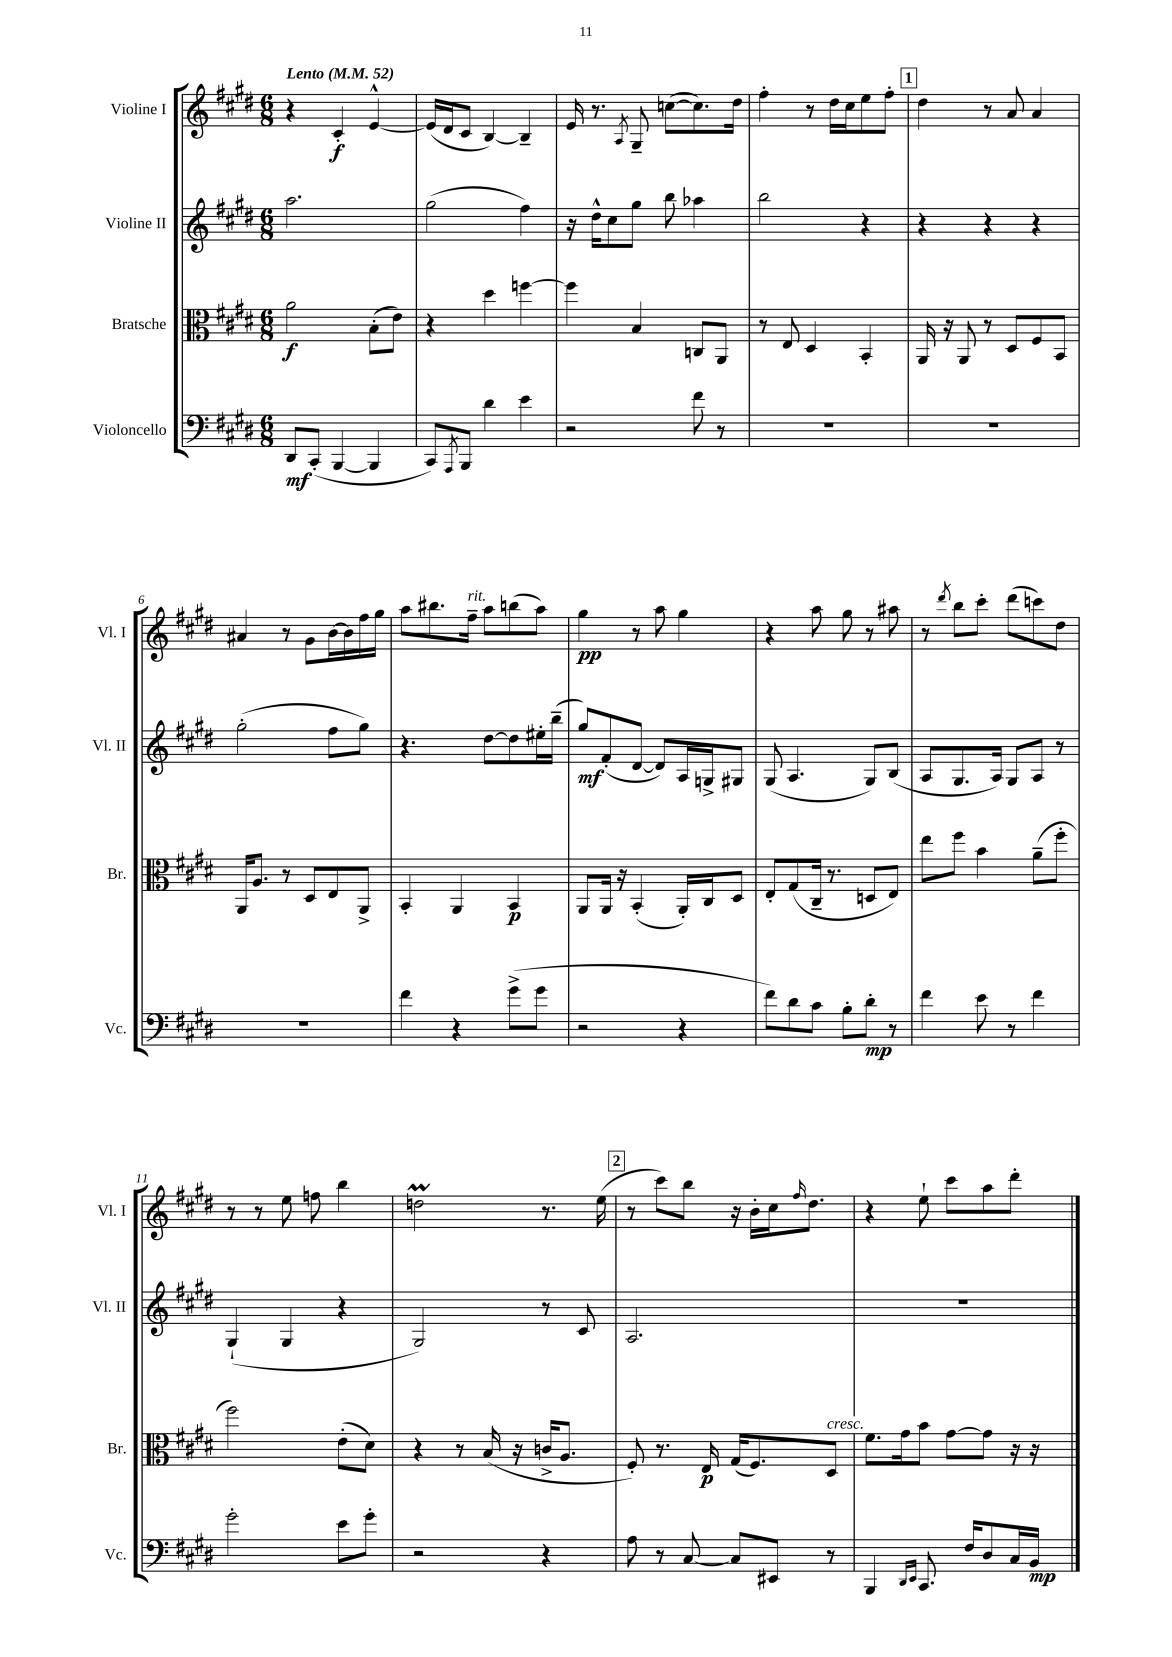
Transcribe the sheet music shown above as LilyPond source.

<<
\new StaffGroup <<
\new Staff = "s0" \with { instrumentName = "Violine I" shortInstrumentName = "Vl. I" } {
    \clef treble \key e \major \numericTimeSignature \time 6/8 \tempo "Lento" 4 = 52
    r4 cis'4-.\f e'4~-^ |
    e'16( dis'16 cis'8 b4~) b4-- |
    e'16 r8. \acciaccatura { a8 } gis8-- c''8~( c''8.) dis''16 |
    fis''4-. r8 dis''16 cis''16 e''8 fis''8-. |
    \mark \markup { \box "1" } dis''4 r8 a'8 a'4 |
    ais'4 r8 gis'8 b'16~ b'16 fis''16 gis''16 |
    a''8 bis''8. fis''16--^\markup { \italic "rit." } a''8 b''8( a''8) |
    gis''4\pp r8 a''8 gis''4 |
    r4 a''8 gis''8 r8 ais''8 |
    r8 \acciaccatura { dis'''8 } b''8 cis'''8-. dis'''8( c'''8) dis''8 |
    r8 r8 e''8 f''8 b''4 |
    d''2\prall r8. e''16( |
    \mark \markup { \box "2" } r8 cis'''8) b''8 r16 b'16-. cis''16 \grace { fis''16 } dis''8. |
    r4 e''8-! cis'''8 a''8 dis'''8-. \bar "|." |
}
\new Staff = "s1" \with { instrumentName = "Violine II" shortInstrumentName = "Vl. II" } {
    \clef treble \key e \major \numericTimeSignature \time 6/8
    a''2. |
    gis''2( fis''4) |
    r16 dis''16-^ cis''8 gis''8 b''8 aes''4 |
    b''2 r4 |
    \mark \markup { \box "1" } r4 r4 r4 |
    gis''2-.( fis''8 gis''8) |
    r4. dis''8~ dis''8 eis''16-. b''16--( |
    gis''8\mf) fis'8-.( dis'8~ dis'8) a16 g16-> gis8 |
    gis8( a4. gis8) b8( |
    a8 gis8. a16) gis8 a8 r8 |
    gis4-!( gis4 r4 |
    gis2) r8 cis'8 |
    \mark \markup { \box "2" } a2. |
    R2. \bar "|." |
}
\new Staff = "s2" \with { instrumentName = "Bratsche" shortInstrumentName = "Br." } {
    \clef alto \key e \major \numericTimeSignature \time 6/8
    a'2\f b8-.( e'8) |
    r4 dis''4 f''4~ |
    f''4 b4 c8 a,8 |
    r8 e8 dis4 b,4-. |
    \mark \markup { \box "1" } a,16 r16 a,8 r8 dis8 fis8 b,8 |
    a,16 a8. r8 dis8 e8 a,8-> |
    b,4-. a,4 b,4\p |
    a,8 a,16 r16 b,4-.( a,16-.) cis16 dis8 |
    e8-. gis8( cis16-- r8. d8 e8) |
    e''8 fis''8 b'4 a'8--( fis''8-. |
    fis''2) e'8-.( dis'8) |
    r4 r8 b16( r16 c'16-> a8. |
    \mark \markup { \box "2" } fis8-.) r8. e16\p gis16( fis8.) dis8^\markup { \italic "cresc." } |
    fis'8. gis'16 b'8 gis'8~ gis'8 r16 r16 \bar "|." |
}
\new Staff = "s3" \with { instrumentName = "Violoncello" shortInstrumentName = "Vc." } {
    \clef bass \key e \major \numericTimeSignature \time 6/8
    dis,8\mf cis,8-.( b,,4~ b,,4 |
    cis,8) \acciaccatura { a,,8 } b,,8 dis'4 e'4 |
    r2 fis'8 r8 |
    R2. |
    \mark \markup { \box "1" } R2. |
    R2. |
    fis'4 r4 gis'8->( gis'8 |
    r2 r4 |
    fis'8) dis'8 cis'8 b8-. dis'8-.\mp r8 |
    fis'4 e'8 r8 fis'4 |
    gis'2-. e'8 gis'8-. |
    r2 r4 |
    \mark \markup { \box "2" } a8 r8 cis8~ cis8 eis,8 r8 |
    b,,4 \grace { dis,16 e,16 } cis,8. fis16 dis8 cis16 b,16\mp \bar "|." |
}
>>
>>
